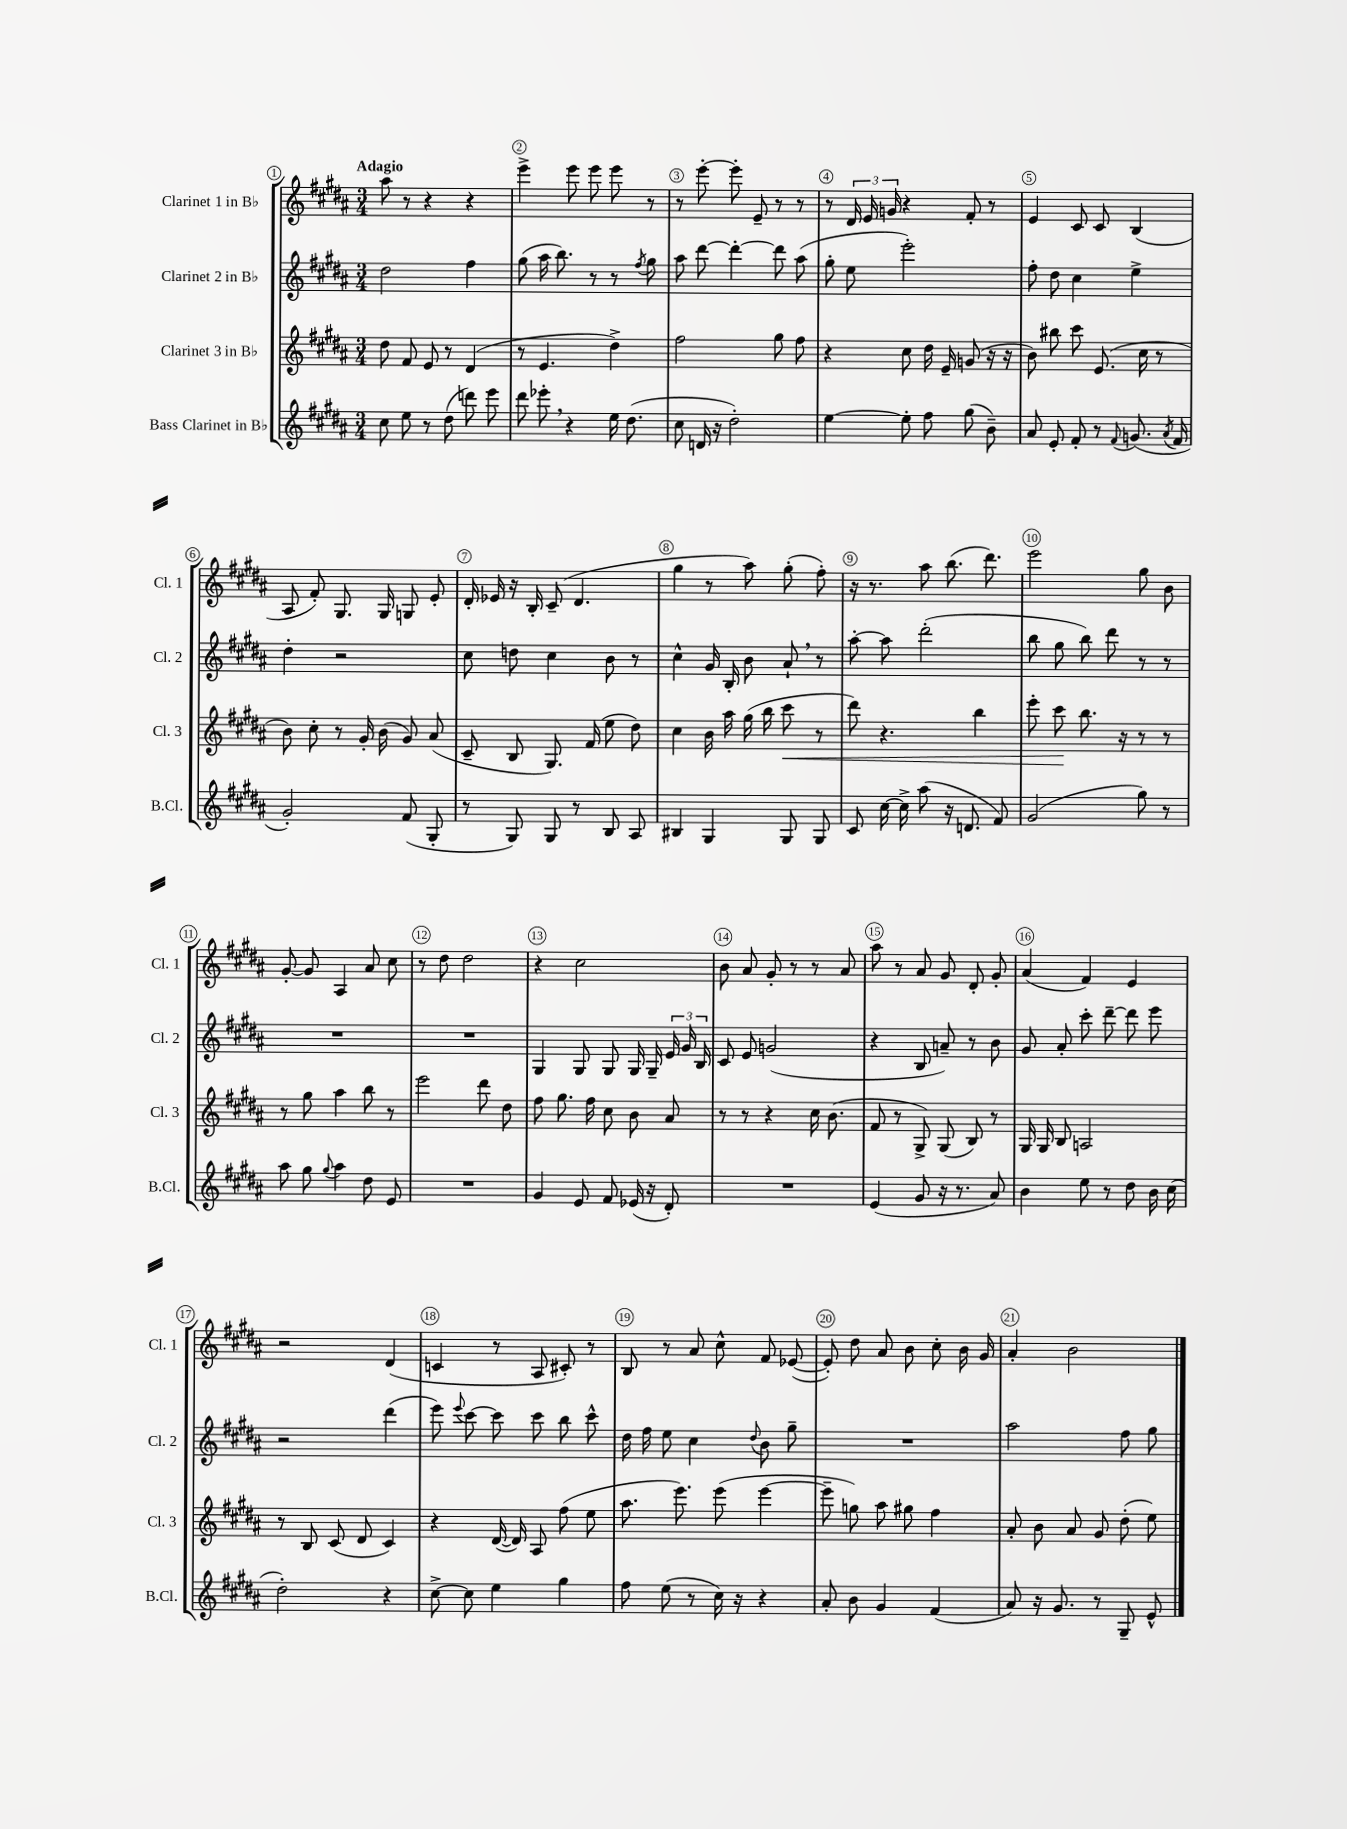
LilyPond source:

<<
\new StaffGroup <<
\new Staff = "s0" \with { instrumentName = "Clarinet 1 in Bb" shortInstrumentName = "Cl. 1" } {
    \clef treble \key b \major \numericTimeSignature \time 3/4 \tempo "Adagio"
    \autoBeamOff ais''8 r8 r4 r4 |
    e'''4-> e'''8 e'''8 e'''8 r8 |
    r8 e'''8~-. e'''8-. e'8-- r8 r8 |
    r8 \tuplet 3/2 { dis'16 e'16 g'16 } r4 fis'8-. r8 |
    e'4 cis'8 cis'8 b4( |
    ais8 fis'8-.) gis8. gis16 g8 e'8-. |
    dis'16-. ees'16 r16 b16-. cis'8--( dis'4. |
    gis''4 r8 ais''8) gis''8-.( fis''8-.) |
    r16 r8. ais''8 b''8.( dis'''8.) |
    e'''2 gis''8 b'8 |
    gis'8~-. gis'8 ais4 ais'8 cis''8 |
    r8 dis''8 dis''2 |
    r4 cis''2 |
    b'8 ais'8 gis'8-. r8 r8 ais'8 |
    ais''8 r8 ais'8 gis'8 dis'8-. gis'8-. |
    ais'4( fis'4) e'4 |
    r2 dis'4( |
    c'4 r8 ais8 cis'8-.) r8 |
    b8 r8 ais'8 cis''8-^ fis'8 ees'8~( |
    ees'8-.) dis''8 ais'8 b'8 cis''8-. b'16 gis'16 |
    ais'4-. b'2 \bar "|." |
}
\new Staff = "s1" \with { instrumentName = "Clarinet 2 in Bb" shortInstrumentName = "Cl. 2" } {
    \clef treble \key b \major \numericTimeSignature \time 3/4
    \autoBeamOff dis''2 fis''4 |
    gis''8( ais''16 b''8.) r8 r8 \acciaccatura { fis''8 } gis''8 |
    ais''8 dis'''8~ dis'''4~-. dis'''8 ais''8( |
    gis''8-. e''8 e'''2-.) |
    fis''8-. dis''8 cis''4 e''4-> |
    dis''4-. r2 |
    cis''8 d''8 cis''4 b'8 r8 |
    cis''4-^ gis'16 b16-. b'8 ais'8-! \breathe r8 |
    ais''8~-. ais''8 dis'''2-.( |
    b''8 gis''8 b''8) dis'''8 r8 r8 |
    R2. |
    R2. |
    gis4 gis8 gis8 gis16 gis16-- \tuplet 3/2 { e'16 gis'16 b16 } |
    cis'8 e'8 g'2( |
    r4 b8 a'8--) r8 b'8 |
    gis'8 ais'8-. cis'''8-. dis'''8~-- dis'''8 e'''8 |
    r2 dis'''4( |
    e'''8) \appoggiatura { e'''8 } cis'''8~ cis'''8 cis'''8 b''8 cis'''8-^ |
    dis''16 fis''16 e''8 cis''4 \appoggiatura { dis''8 } b'8 gis''8-- |
    R2. |
    ais''2 fis''8 gis''8 \bar "|." |
}
\new Staff = "s2" \with { instrumentName = "Clarinet 3 in Bb" shortInstrumentName = "Cl. 3" } {
    \clef treble \key b \major \numericTimeSignature \time 3/4
    \autoBeamOff dis''8 fis'8 e'8 r8 dis'4( |
    r8 e'4. dis''4->) |
    fis''2 gis''8 fis''8 |
    r4 cis''8 dis''16 e'16-- g'8( r16 r16 |
    b'8) bis''8 cis'''8 e'8.( cis''16 r8 |
    b'8) cis''8-. r8 gis'16-. b'16( gis'8) ais'8( |
    cis'8-- b8 gis8.) fis'16( e''8 dis''8) |
    cis''4 b'16 ais''16 gis''16( b''16 cis'''8\< r8 |
    dis'''8) r4. b''4 |
    e'''8-. cis'''8\! b''8. r16 r8 r8 |
    r8 gis''8 ais''4 b''8 r8 |
    e'''2 dis'''8 dis''8 |
    fis''8 gis''8. fis''16 cis''8 b'8 ais'8 |
    r8 r8 r4 cis''16 b'8.( |
    fis'8 r8 gis8->) gis8( b8) r8 |
    gis16 gis16 b8 a2 |
    r8 b8 cis'8( dis'8 cis'4) |
    r4 dis'16~( dis'16) ais8 fis''8( e''8 |
    ais''8. e'''8.) e'''8( e'''4~ |
    e'''8-- g''8) ais''8 gis''8 fis''4 |
    ais'8-. b'8 ais'8 gis'8 dis''8-.( e''8) \bar "|." |
}
\new Staff = "s3" \with { instrumentName = "Bass Clarinet in Bb" shortInstrumentName = "B.Cl." } {
    \clef treble \key b \major \numericTimeSignature \time 3/4
    \autoBeamOff cis''8 e''8 r8 dis''8( d'''8) e'''8 |
    dis'''8 ees'''8-. \breathe r4 e''16 dis''8.( |
    cis''8 d'16 r16 dis''2-.) |
    e''4~ e''8-. fis''8 gis''8( b'8--) |
    ais'8 e'8-. fis'8-. r8 \appoggiatura { fis'8 } g'8.( \acciaccatura { ais'8 } fis'16 |
    gis'2-.) fis'8( gis8-. |
    r8 gis8) gis8 r8 b8 ais8 |
    bis4 gis4 gis8 gis8 |
    cis'8 cis''16~ cis''16-> ais''8( r16 d'8. fis'8) |
    gis'2( gis''8) r8 |
    ais''8 gis''8 \appoggiatura { gis''8 } ais''4 dis''8 e'8 |
    R2. |
    gis'4 e'8 fis'8 ees'16( r16 dis'8-.) |
    R2. |
    e'4( gis'8 r16 r8. ais'8) |
    b'4 e''8 r8 dis''8 b'16 cis''16( |
    dis''2-.) r4 |
    cis''8~-> cis''8 e''4 gis''4 |
    fis''8 e''8( r8 cis''16) r16 r4 |
    ais'8-. b'8 gis'4 fis'4( |
    ais'8) r16 gis'8. r8 gis8-- e'8-^ \bar "|." |
}
>>
>>
\layout { \context { \Score \override BarNumber.break-visibility = ##(#f #t #t) barNumberVisibility = #all-bar-numbers-visible \override BarNumber.stencil = #(make-stencil-circler 0.1 0.3 ly:text-interface::print) } }
